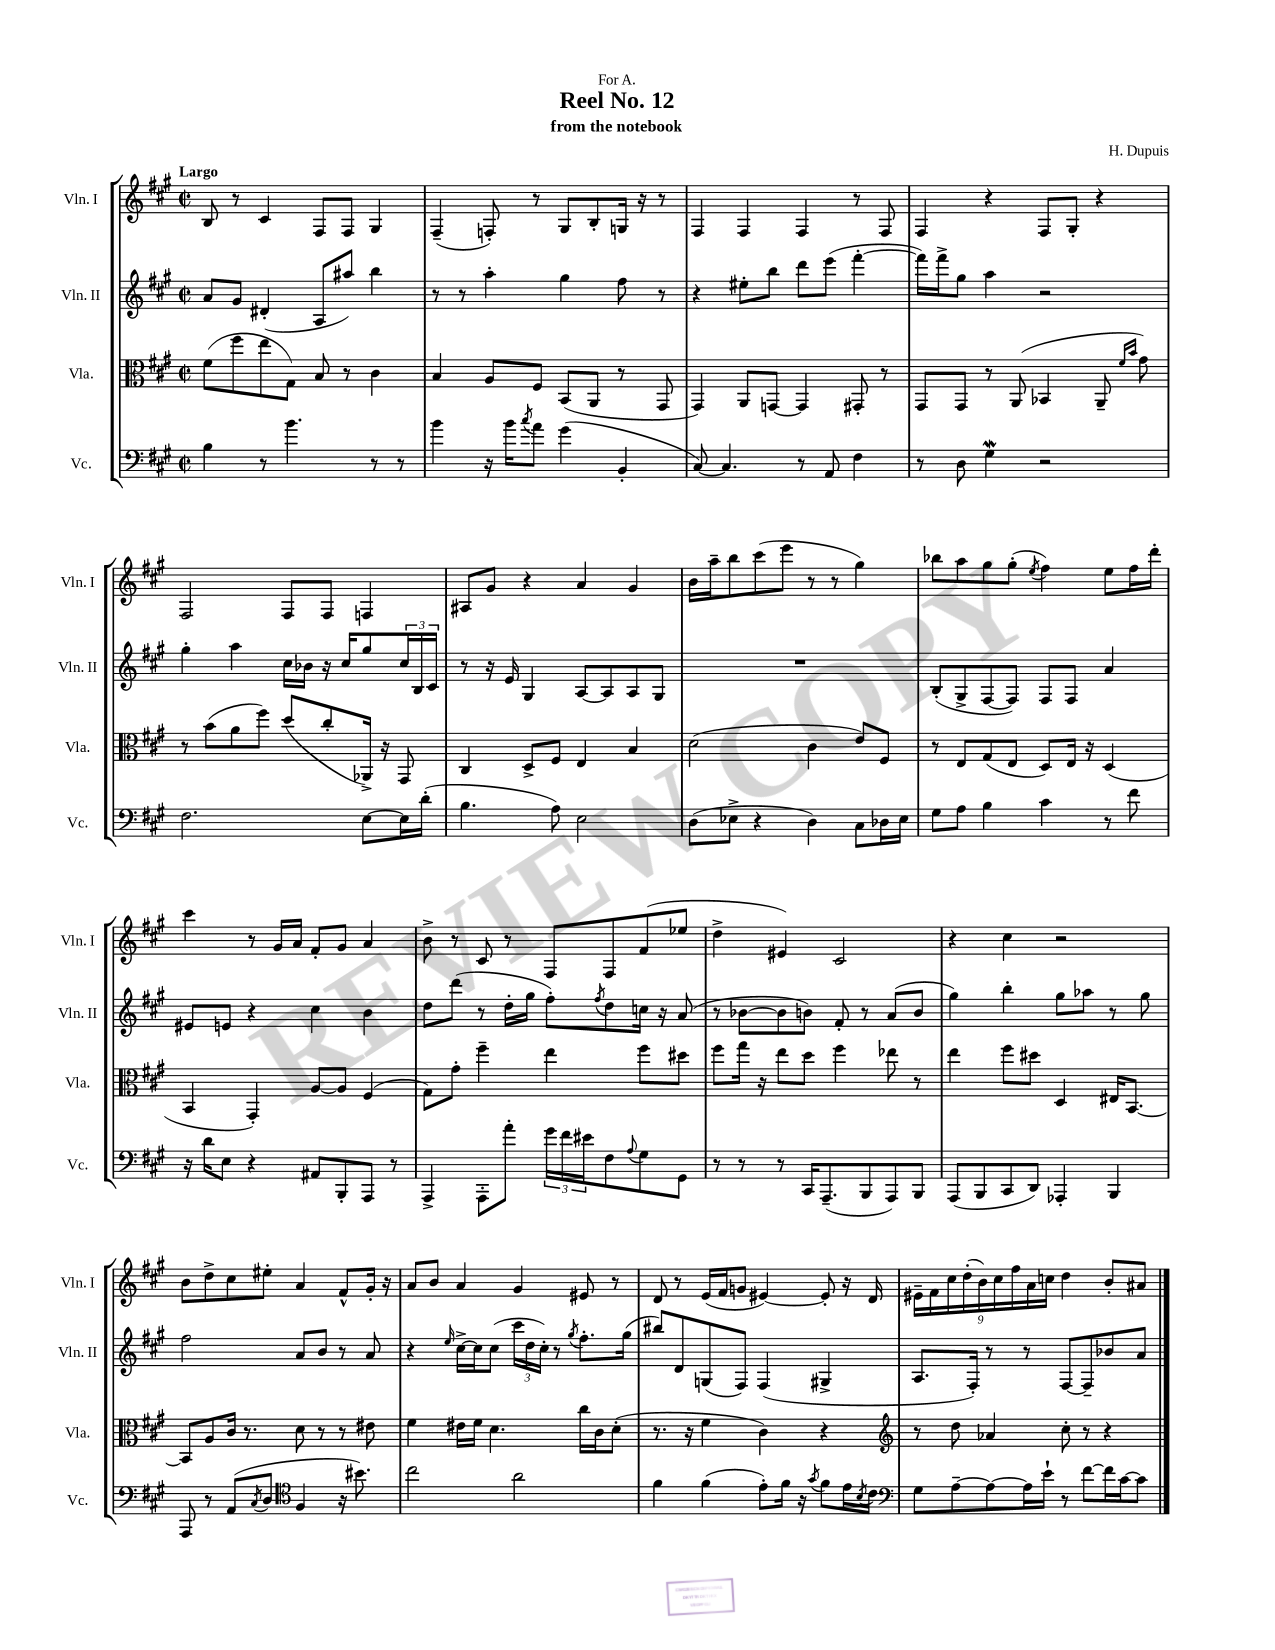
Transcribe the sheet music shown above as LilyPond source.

\header { title = "Reel No. 12" composer = "H. Dupuis" subtitle = "from the notebook" dedication = "For A." }
<<
\new StaffGroup <<
\new Staff = "s0" \with { instrumentName = "Vln. I" shortInstrumentName = "Vln. I" } {
    \clef treble \key a \major \defaultTimeSignature \time 2/2 \tempo "Largo"
    b8 r8 cis'4 fis8 fis8 gis4 |
    fis4--( f8-.) r8 gis8 b8-. g16 r16 r8 |
    fis4 fis4 fis4 r8 fis8 |
    fis4 r4 fis8 gis8-. r4 |
    fis2 fis8 fis8 f4 |
    ais8 gis'8 r4 a'4 gis'4 |
    b'16 a''16-- b''8 cis'''8( e'''8 r8 r8 gis''4) |
    bes''8 a''8 gis''8 gis''8-.( \acciaccatura { e''8 } fis''4) e''8 fis''16 d'''16-. |
    cis'''4 r8 gis'16 a'16 fis'8-. gis'8 a'4 |
    b'8-> r8 cis'8 r8 fis8 fis8 fis'8( ees''8 |
    d''4-> eis'4) cis'2 |
    r4 cis''4 r2 |
    b'8 d''8-> cis''8 eis''8-. a'4 fis'8-^ gis'16-. r16 |
    a'8 b'8 a'4 gis'4 eis'8 r8 |
    d'8 r8 e'16( fis'16 g'8 eis'4~) eis'8-. r16 d'16 |
    \tuplet 9/8 { eis'16-- fis'16 cis''16 d''16-.( b'16) cis''16 fis''16 a'16 c''16 } d''4 b'8-. ais'8 \bar "|." |
}
\new Staff = "s1" \with { instrumentName = "Vln. II" shortInstrumentName = "Vln. II" } {
    \clef treble \key a \major \defaultTimeSignature \time 2/2
    a'8 gis'8 dis'4-.( a8 ais''8) b''4 |
    r8 r8 a''4-. gis''4 fis''8 r8 |
    r4 eis''8-. b''8 d'''8 e'''8( fis'''4~-. |
    fis'''16) fis'''16-> gis''8 a''4 r2 |
    gis''4-. a''4 cis''16 bes'16 r16 cis''16 gis''8 \tuplet 3/2 { cis''16 b16 cis'16 } |
    r8 r16 e'16 gis4 a8~ a8 a8 gis8 |
    R1 |
    b8-.( gis8-> fis8~ fis8) fis8 fis8 a'4 |
    eis'8 e'8 r4 cis''4 b'4 |
    d''8 d'''8( r8 d''16-. gis''16 fis''8-.) \acciaccatura { fis''8 } d''8 c''16 r16 a'8( |
    r8 bes'8~ bes'8 b'8) fis'8-. r8 a'8( b'8 |
    gis''4) b''4-. gis''8 aes''8 r8 gis''8 |
    fis''2 a'8 b'8 r8 a'8 |
    r4 \grace { e''16 } cis''16~-> cis''16 cis''8( \tuplet 3/2 { cis'''16 d''16 cis''16-.) } r8 \acciaccatura { gis''8 } fis''8.-. gis''16( |
    bis''8) d'8 g8( fis8) fis4( gis4-> |
    a8. fis16-.) r8 r8 fis8~ fis8-- bes'8 a'8 \bar "|." |
}
\new Staff = "s2" \with { instrumentName = "Vla." shortInstrumentName = "Vla." } {
    \clef alto \key a \major \defaultTimeSignature \time 2/2
    fis'8( fis''8 e''8 gis8) b8 r8 cis'4 |
    b4 a8 fis8 b,8( a,8 r8 gis,8 |
    gis,4) a,8 g,8~ g,4 gis,8-. r8 |
    gis,8 gis,8 r8 a,8( bes,4 a,8-- \grace { fis'16 b'16 } gis'8) |
    r8 b'8( a'8 fis''8) d''8( cis''8-. aes,16->) r16 gis,8 |
    cis4 d8-> fis8 e4 b4 |
    d'2( cis'4 e'8) fis8 |
    r8 e8 gis8( e8 d8) e16 r16 d4( |
    b,4 gis,4-.) a8~ a8 fis4( |
    gis8) gis'8-. fis''4-- e''4 fis''8 dis''8 |
    fis''8 gis''16 r16 e''8 d''8 fis''4 ees''8 r8 |
    e''4 fis''8 dis''8 d4 eis16 b,8.~ |
    b,8 a8 cis'16 r8. d'8 r8 r8 eis'8 |
    fis'4 eis'16 fis'16 d'4. cis''16 cis'16 d'8-.( |
    r8. r16 fis'4 cis'4) r4 |
    \clef treble r8 d''8 aes'4 cis''8-. r8 r4 \bar "|." |
}
\new Staff = "s3" \with { instrumentName = "Vc." shortInstrumentName = "Vc." } {
    \clef bass \key a \major \defaultTimeSignature \time 2/2
    b4 r8 b'4. r8 r8 |
    b'4 r16 b'16 \acciaccatura { cis''8 } a'8 gis'4( b,4-. |
    cis8~) cis4. r8 a,8 fis4 |
    r8 d8 gis4\mordent r2 |
    fis2. e8~ e16 d'16-.( |
    b4. a8) e2 |
    d8( ees8-> r4 d4) cis8 des16 ees16 |
    gis8 a8 b4 cis'4 r8 fis'8 |
    r16 d'16 e8 r4 ais,8 b,,8-. a,,8 r8 |
    a,,4-> a,,8-. a'8-. \tuplet 3/2 { gis'16 fis'16 eis'16 } fis8 \appoggiatura { a8 } gis8 gis,8 |
    r8 r8 r8 cis,16 a,,8.--( b,,8 a,,8) b,,8 |
    a,,8( b,,8 cis,8 d,8) aes,,4-. b,,4 |
    a,,8 r8 a,8( \acciaccatura { cis8 } d8 \clef tenor fis4 r16 bis'8.) |
    cis''2 a'2 |
    fis'4 fis'4( e'8-.) fis'16 r16 \acciaccatura { gis'8 } fis'8 e'16 \acciaccatura { b8 } cis'16 |
    \clef bass gis8 a8~-- a8~ a16 e'16-! r8 fis'8~ fis'16 cis'16~ cis'8 \bar "|." |
}
>>
>>
\layout { \context { \Score \remove "Bar_number_engraver" } }
